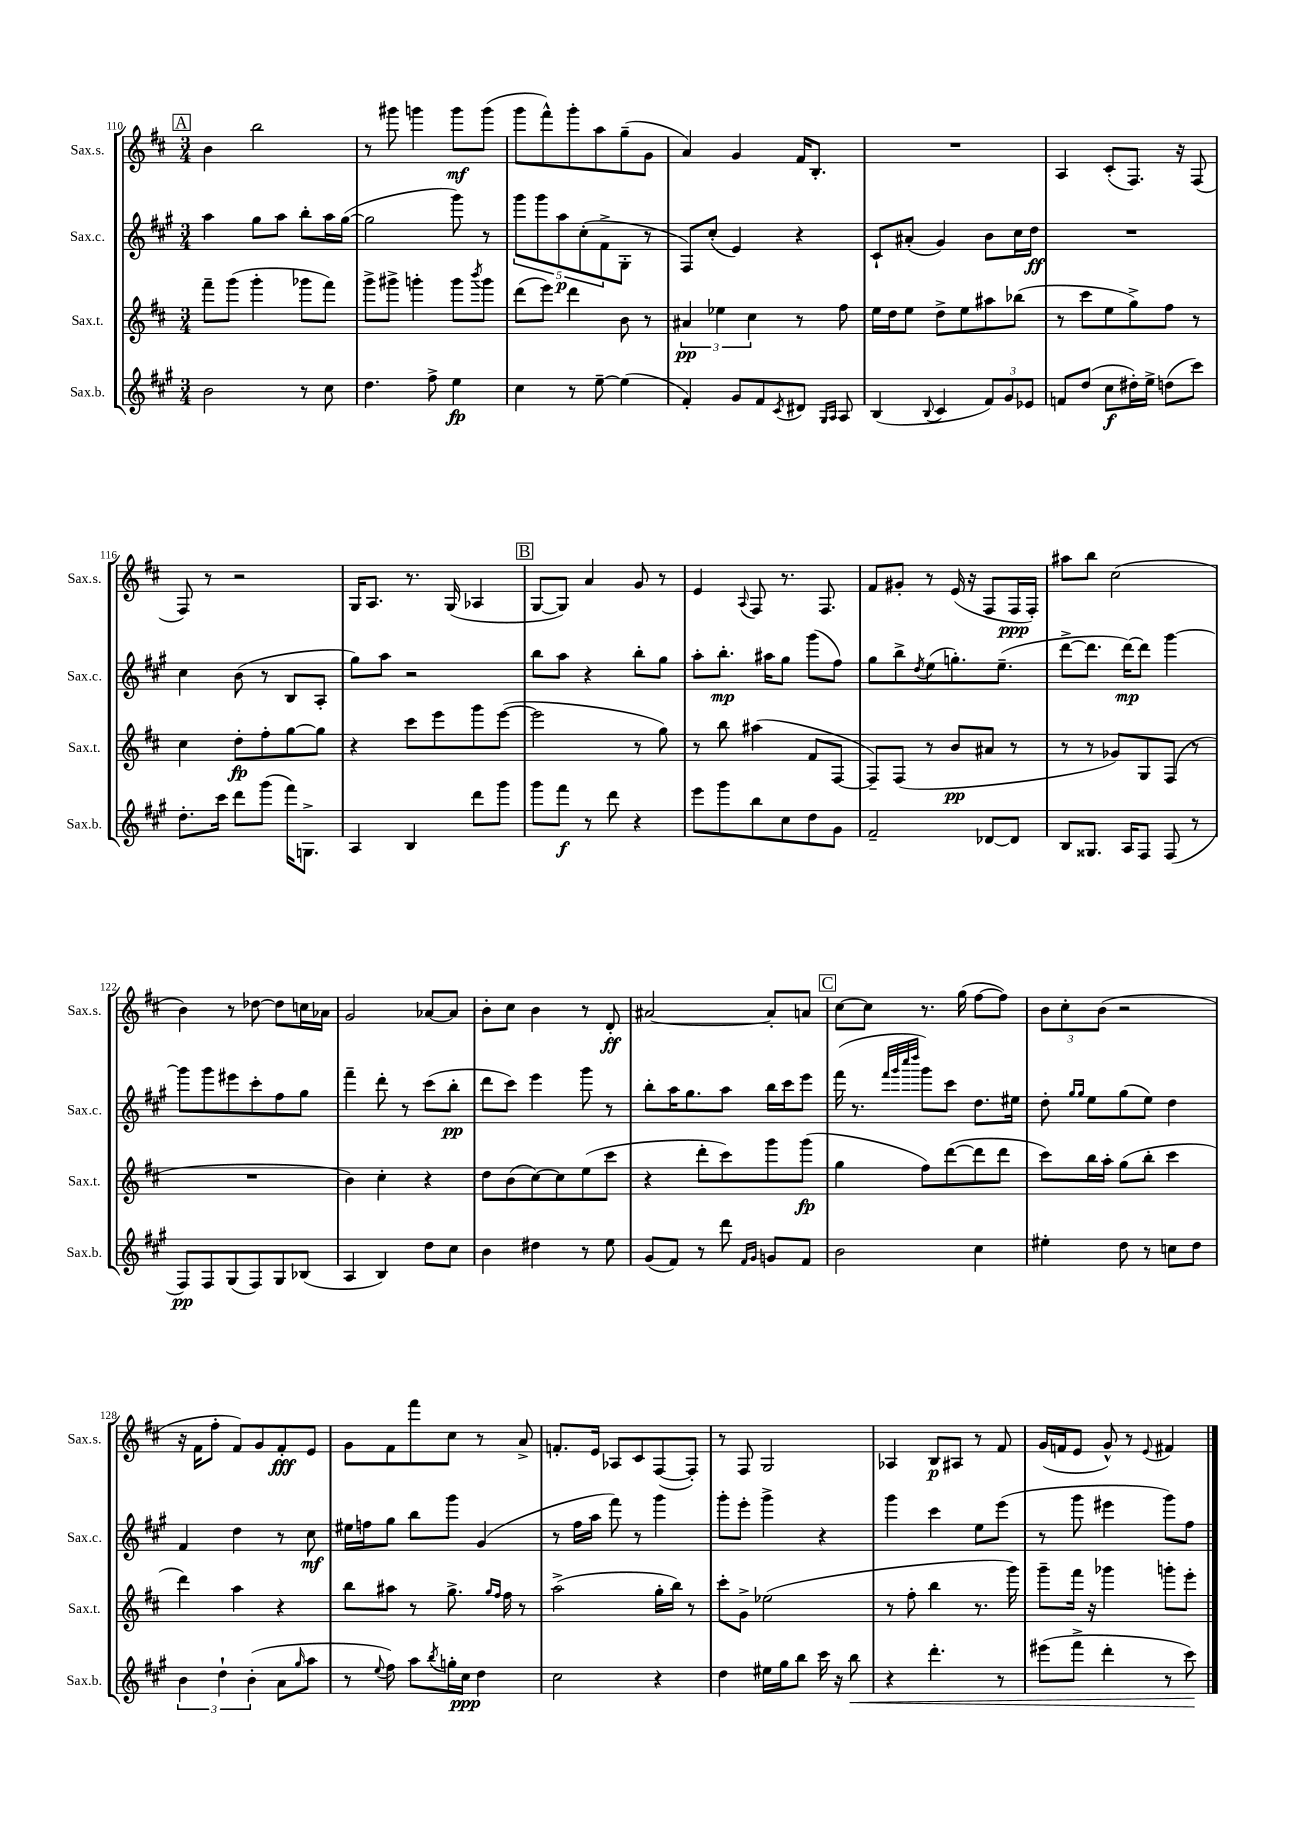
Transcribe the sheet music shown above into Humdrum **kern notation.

**kern	**kern	**kern	**kern
*staff4	*staff3	*staff2	*staff1
*clefG2	*clefG2	*clefG2	*clefG2
*k[f#c#g#]	*k[f#c#]	*k[f#c#g#]	*k[f#c#]
*M3/4	*M3/4	*M3/4	*M3/4
2b	8fff#~	4aa	4b
.	(8ggg	.	.
.	4ggg'	8gg#	2bb
.	.	8aa	.
8r	8ggg-	8bb'	.
8cc#	8fff#)	16aa	.
.	.	([16gg#	.
=	=	=	=
4.dd	8ggg^	2gg#]	8r
.	8ggg#^	.	8ggg#
.	4ggg'	.	4ggg
8ff#^	.	.	.
4ee	8ggg	8ggg#)	8ggg
.	8qbbb	.	.
.	8ggg	8r	(8ggg
=	=	=	=
4cc#	(8ddd	10ggg#	8ggg
.	.	10ggg#	.
.	8eee)	.	8fff#^^)
.	.	10aa	.
8r	4ddd	.	8ggg'
.	.	(10cc#'	.
[8ee~	.	.	8aa
.	.	10f#^	.
(4ee]	8b	8G#'	(8gg~
.	8r	8r	8g
=	=	=	=
4f#')	6a#	8F#)	4a)
.	.	(8cc#'	.
.	6ee-	.	.
8g#	.	4e)	4g
.	6cc#	.	.
8f#	.	.	.
8qc#	.	.	.
8d#	8r	4r	16f#
.	.	.	8.B'
16qqG#	.	.	.
16qqA	.	.	.
8A	8ff#	.	.
=	=	=	=
(4B	16ee	8c#`	2.r
.	16dd	.	.
.	8ee	(8a#'	.
8qqB	.	.	.
4c#	8dd^	4g#)	.
.	8ee	.	.
12f#)	8aa#	8b	.
12g#	.	.	.
.	(8bb-	16cc#	.
12e-	.	.	.
.	.	16dd	.
=	=	=	=
8f	8r	2.r	4A
(8dd	8ccc#	.	.
8cc#	8ee	.	(8c#'
16dd#')	8gg^)	.	8.F#)
16ee^	.	.	.
(8dd	8ff#	.	.
.	.	.	16r
8ccc#)	8r	.	(8F#
=	=	=	=
8.dd'	4cc#	4cc#	8F#)
.	.	.	8r
16ccc#	.	.	.
8ddd	8dd'	(8b	2r
(8ggg#	8ff#'	8r	.
16fff#)	[8gg	8B	.
8.G^	.	.	.
.	8gg]	8A'	.
=	=	=	=
4A	4r	8gg#)	16G
.	.	.	8.A
.	.	8aa	.
4B	8ccc#	2r	8.r
.	8eee	.	.
.	.	.	(16G
8ddd	8ggg	.	4A-
8ggg#	([8eee	.	.
=	=	=	=
8ggg#	2eee]	8bb	[8G
8fff#	.	8aa	8G])
8r	.	4r	4a
8ddd	.	.	.
4r	8r	8bb'	8g
.	8gg)	8gg#	8r
=	=	=	=
8eee	8r	8aa'	4e
8ggg#	8bb	8.bb'	.
.	.	.	8qqA
8bb	(4aa#	.	8F#
.	.	16aa#	.
8cc#	.	8gg#	8.r
8dd	8f#	(8ggg#	.
.	.	.	8.F#
8g#	[8F#	8ff#)	.
=	=	=	=
2f#~	8F#~])	8gg#	8f#
.	(8F#	8bb^	8g#'
.	.	8qdd	.
.	8r	(8ee	8r
.	8b	8.gg')	(16e
.	.	.	16r
[8d-	8a#	.	8F#
.	.	(8.ee~	.
8d-]	8r	.	16F#
.	.	.	16F#')
=	=	=	=
8B	8r	[8ddd^	8aa#
8.G##	8r	8.ddd]	8bb
.	8g-)	.	(2cc#
16A	.	[16ddd)	.
8F#	8G	8ddd]	.
(8F#	(8F#	[4ggg#	.
8r	8r	.	.
=	=	=	=
8F#)	2.r	8ggg#]	4b)
8F#	.	8ggg#	.
(8G#	.	8eee#	8r
8F#)	.	8ccc#'	[8dd-
8G#	.	8ff#	8dd-]
(8B-	.	8gg#	16cc
.	.	.	16a-
=	=	=	=
4A	4b)	4fff#~	2g
4B)	4cc#'	8ddd'	.
.	.	8r	.
8dd	4r	(8ccc#	[8a-
8cc#	.	8bb'	8a-]
=	=	=	=
4b	8dd	8ddd	8b'
.	(8b	8ccc#)	8cc#
4dd#	[8cc#)	4eee	4b
.	8cc#]	.	.
8r	(8ee	8ggg#	8r
8ee	8ccc#	8r	8d'
=	=	=	=
(8g#	4r	8bb'	[2a#
8f#)	.	16aa	.
.	.	8.gg#	.
8r	8ddd'	.	.
8ddd	8ccc#)	8aa	.
16qqf#	.	.	.
16qqg#	.	.	.
8g	8ggg	16bb	8a#']
.	.	16ccc#	.
8f#	(8ggg	8eee	8a
=	=	=	=
2b	4gg	(16fff#	[8cc#
.	.	8.r	.
.	.	.	8cc#]
.	.	32qqfff#	.
.	.	32qqggg#	.
.	.	32qqcccc#	.
.	.	32qqdddd	.
.	8ff#)	8ggg#)	8.r
.	([8ddd	8ccc#	.
.	.	.	(16gg
4cc#	8ddd]	8.dd	[8ff#
.	8ddd	.	8ff#])
.	.	16ee#	.
=	=	=	=
4ee#'	8ccc#)	8dd'	12b
.	.	.	12cc#'
.	.	16qqgg#	.
.	.	16qqgg#	.
.	16bb	8ee	.
.	.	.	(12b
.	16aa'	.	.
8dd	(8gg	(8gg#	2r
8r	8bb'	8ee)	.
8cc	4ccc#	4dd	.
8dd	.	.	.
=	=	=	=
6b	4ddd)	4f#	16r
.	.	.	16f#
.	.	.	8ff#'
6dd`	.	.	.
.	4aa	4dd	8f#)
(6b'	.	.	.
.	.	.	8g
8a	4r	8r	8f#'
16qqgg#	.	.	.
8aa	.	8cc#	8e
=	=	=	=
8r	8bb	16ee#	8g
.	.	16ff	.
8qqee	.	.	.
8ff#)	8aa#	8gg#	8f#
8aa	8r	8bb	8fff#
8qbb	.	.	.
16gg'	8.gg^	8ggg#	8cc#
16cc#	.	.	.
4dd	.	(4g#	8r
.	16qqgg	.	.
.	16qqff#	.	.
.	16ff#	.	.
.	8r	.	8a^
=	=	=	=
2cc#	(2aa^	8r	8.f'
.	.	16ff#	.
.	.	16aa	16e
.	.	8fff#)	8A-
.	.	8r	8c#
4r	16gg'	4ggg#	([8F#
.	16bb)	.	.
.	8r	.	8F#'])
=	=	=	=
4dd	8ccc#'	8ggg#'	8r
.	8g^	8eee'	8F#
16ee#	(2ee-	4ggg#^	2G
16gg#	.	.	.
8bb	.	.	.
16ccc#	.	4r	.
16r	.	.	.
8bb	.	.	.
=	=	=	=
4r	8r	4ggg#	4A-
.	8ff#'	.	.
4.ddd'	4bb	4ccc#	8B
.	.	.	8A#
.	8.r	8ee	8r
8r	.	(8eee	8f#
.	16ggg)	.	.
=	=	=	=
(8eee#	8ggg~	8r	(16g
.	.	.	16f
8fff#^	16fff#	8ggg#	8e
.	16r	.	.
4ddd'	4ggg-	4eee#	8g^^)
.	.	.	8r
.	.	.	8qqe
8r	8ggg'	8ggg#)	4f#
8ccc#)	8eee'	8ff#	.
==	==	==	==
*-	*-	*-	*-
